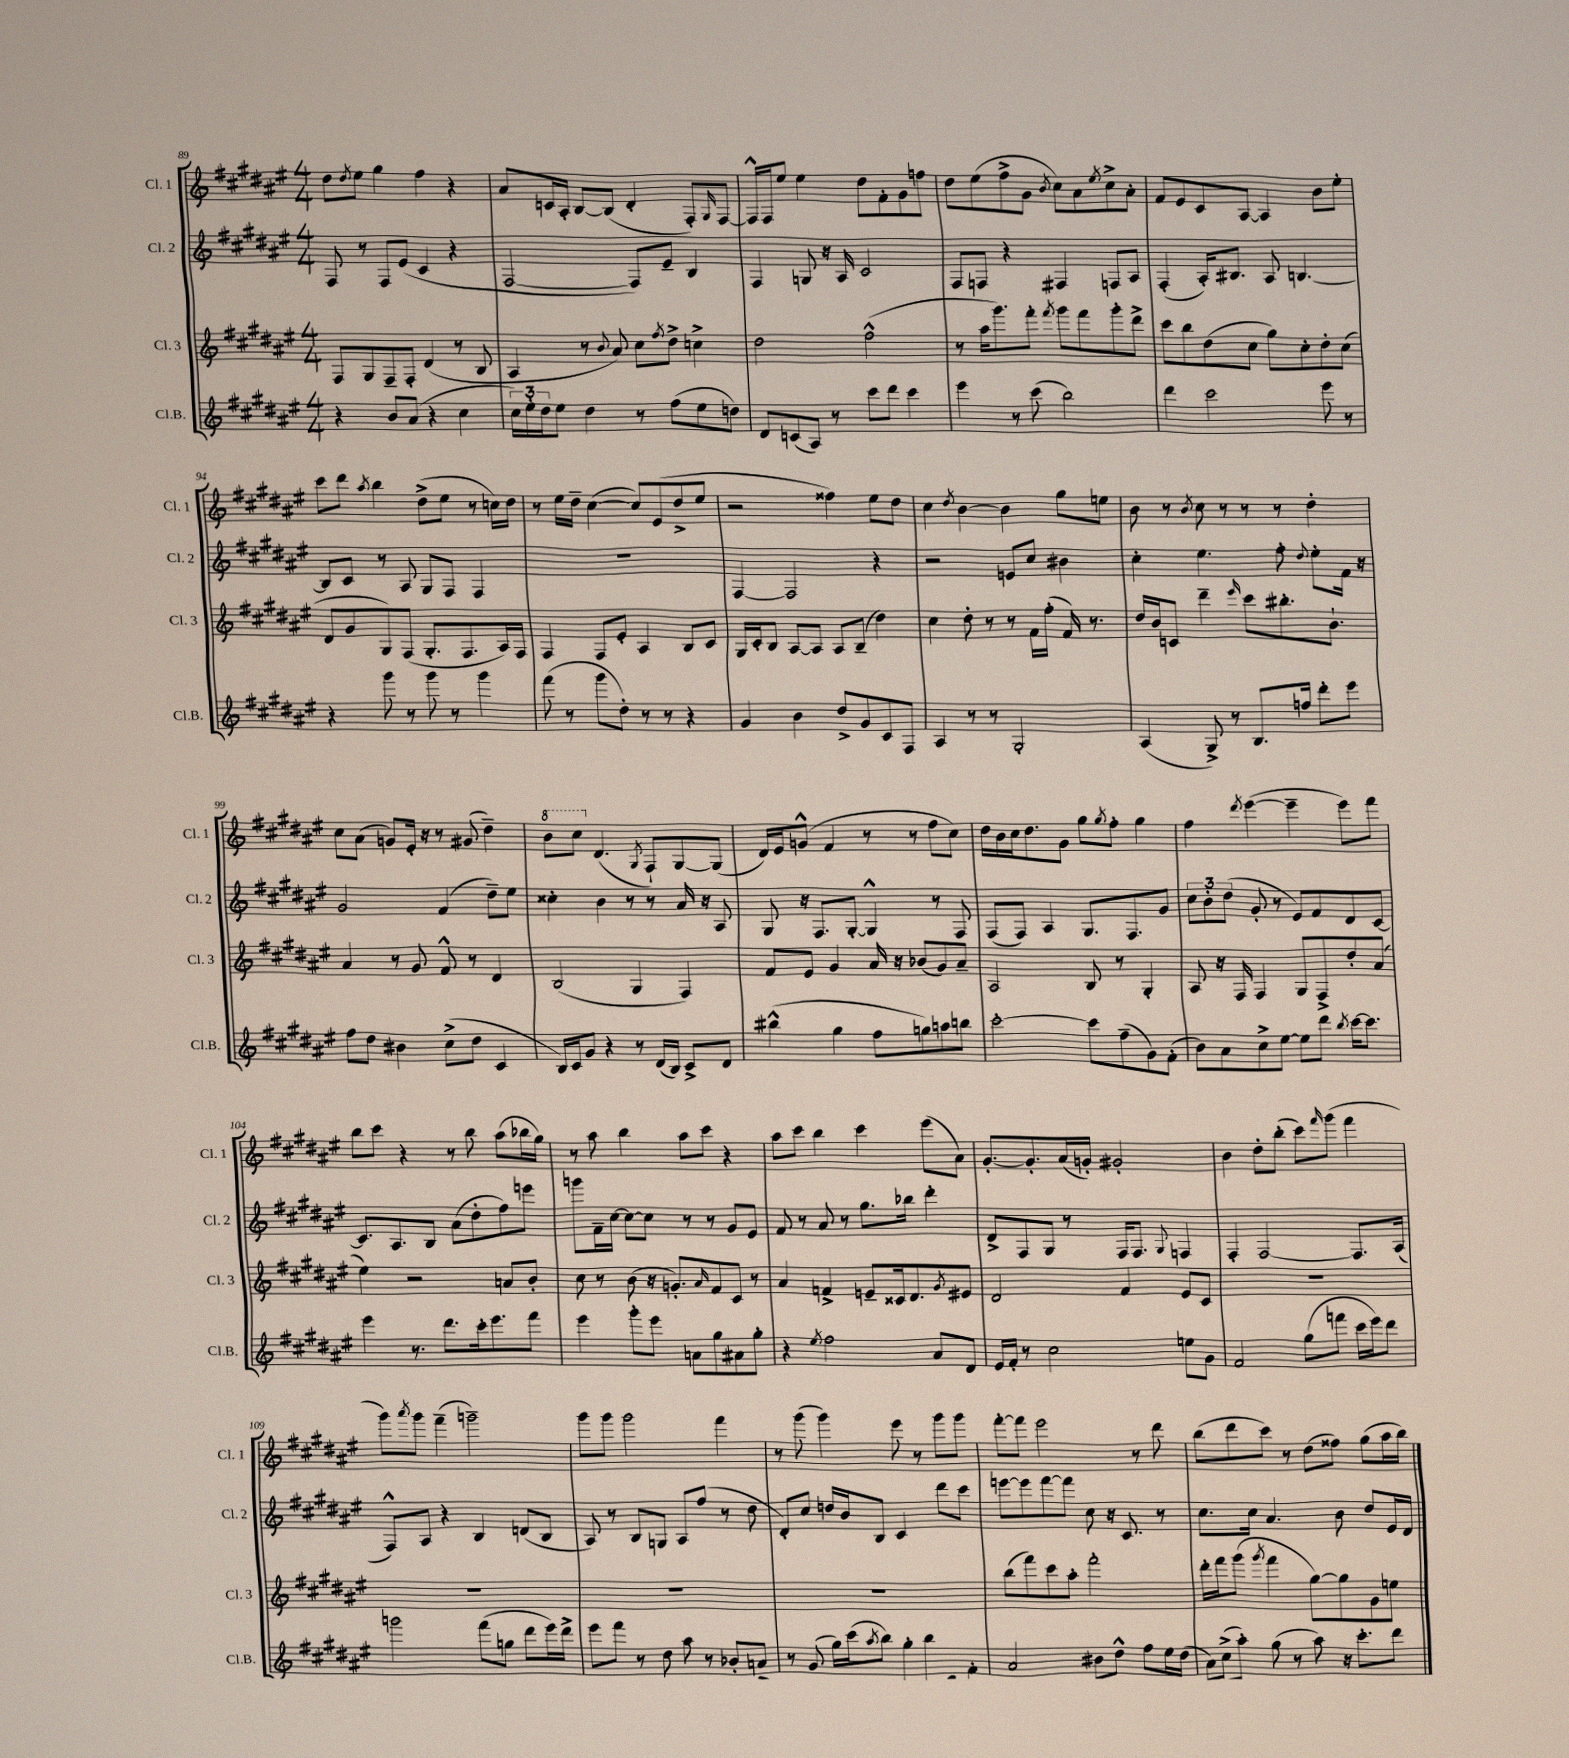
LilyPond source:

<<
\new StaffGroup <<
\new Staff = "s0" \with { instrumentName = "Cl. 1" shortInstrumentName = "Cl. 1" } {
    \clef treble \key fis \major \numericTimeSignature \time 4/4
    dis''8 \acciaccatura { dis''8 } eis''8 gis''4 fis''4 r4 |
    ais'8 c'16 ais16-. b8~ b8( dis'4-. fis8-.) \grace { gis16 } fis8~ |
    fis16-^ fis16 eis''8 eis''4 dis''8 fis'8-. gis'8 f''8 |
    dis''8 eis''8( fis''8-> gis'8 \acciaccatura { b'8 } cis''8) ais'8 \acciaccatura { eis''8 } cis''8-> ais'8-. |
    fis'8 eis'8 cis'8 ais8~ ais4 b'8 eis''8-. |
    cis'''8 dis'''8 \acciaccatura { ais''8 } b''4 dis''8->( eis''8 r8 c''16) dis''16 |
    r8 eis''16 dis''16-- cis''4~( cis''8) eis'8( dis''8-> eis''8 |
    r2 fisis''4) eis''8 dis''8 |
    cis''4 \acciaccatura { dis''8 } b'4~ b'4 gis''8 e''8 |
    b'8 r8 \acciaccatura { b'8 } cis''8 r8 r8 r8 dis''4-. |
    cis''8 ais'8( g'8) eis'16-. r16 r8 gis'8( dis''4--) |
    \ottava #1 b''8 cis'''8 \ottava #0 dis'4.( \acciaccatura { gis8 } fis8-!) gis8~ gis8( |
    dis'16) eis'16 g'8-^( fis'4 r8 r8 fis''8 cis''8) |
    dis''16 b'16 cis''16 dis''8. gis'8 gis''8 \acciaccatura { gis''8 } fis''8-. gis''4 |
    fis''4 \acciaccatura { dis'''8 } eis'''4~( eis'''4-- eis'''8) fis'''8 |
    b''8 cis'''8 r4 r8 b''8 ais''8( bes''16 gis''16) |
    r8 ais''8 b''4 ais''8 cis'''8 r4 |
    ais''8 cis'''8 b''4 cis'''4 eis'''8( ais'8) |
    gis'8.~-. gis'8.-. ais'16( g'16-.) gis'2-. |
    b'4 dis''8-. b''8-.( cis'''8) \grace { fis'''16 } gis'''8( fis'''4 |
    gis'''8) \acciaccatura { ais'''8 } gis'''8 fis'''4--( g'''2--) |
    gis'''8 gis'''8 gis'''2 fis'''4 |
    r8 gis'''8( gis'''4) eis'''8 r8 gis'''8 gis'''8 |
    fis'''8~-. fis'''8 eis'''2 r8 dis'''8 |
    b''8( dis'''8 cis'''8) r8 dis''8( fisis''8) gis''8( ais''16 b''16) \bar "|." |
}
\new Staff = "s1" \with { instrumentName = "Cl. 2" shortInstrumentName = "Cl. 2" } {
    \clef treble \key fis \major \numericTimeSignature \time 4/4
    fis8 r8 fis8 eis'8( cis'4 r4 |
    fis2~ fis8) eis'8-- b4 |
    fis4 g8 r16 ais16 cis'2 |
    fis8 f8 r4 fis4 f8 ais8 |
    fis4-.( ais16-.) bis8. ais8 b4.~ |
    b8 cis'8 r8 ais8 gis8 fis8 fis4 |
    R1 |
    fis4~ fis2 r4 |
    r2 e'8 cis''8 bis'4 |
    cis''4-. eis''4. fis''8-. \appoggiatura { dis''8 } eis''8-. fis'16 r16 |
    gis'2 fis'4( dis''8--) eis''8 |
    cisis''4-. b'4 r8 r8 ais'16 r16 ais8 |
    gis8 r16 fis8. gis8~-. gis4-^ r8 fis8 |
    fis8( fis8) ais4 gis8. fis8. gis'8 |
    \tuplet 3/2 { cis''8 b'8-. dis''8( } gis'8-. r8 eis'8) fis'8 dis'8 cis'8~ |
    cis'8. ais8. b8 ais'8( dis''8-. fis''8) e'''8 |
    g'''8 fis'16-- cis''16~ cis''8~ cis''8 r8 r8 gis'8 eis'8 |
    fis'8 r8 ais'8 r8 gis''8. bes''16 dis'''4-. |
    dis'8-> fis8 gis8 r8 fis16 fis8. \appoggiatura { gis8 } f4 |
    fis4-. fis2~ fis8. ais16( |
    fis8-^) ais8 r4 b4 d'8( b8 |
    ais8) r8 b8 g8 ais8 fis''8( r8 dis''8 |
    dis'8-.) cis''8 d''16 b'16 b8 cis'4 dis'''8 cis'''8 |
    e'''8~ e'''8 fis'''8~ fis'''8 cis''8 r16 cis'8. r8 |
    cis''8. cis''16 ais'4. b'8 dis''8 eis'16 dis'16 \bar "|." |
}
\new Staff = "s2" \with { instrumentName = "Cl. 3" shortInstrumentName = "Cl. 3" } {
    \clef treble \key fis \major \numericTimeSignature \time 4/4
    fis8 gis8 fis8-- fis8-. dis'4( r8 b8 |
    ais4 r8 \appoggiatura { b'8 } ais'8) cis''8 \acciaccatura { fis''8 } dis''8-> c''4-> |
    dis''2 fis''2-^( |
    r8 ais''16 gis'''8.) fis'''8-. \acciaccatura { fis'''8 } gis'''8 fis'''8 gis'''8-. dis'''8-> |
    cis'''8 b''8 dis''8( cis''8 gis''8) cis''8-. dis''8-. cis''8( |
    dis'8 gis'8 gis8) fis8( gis8.-. fis8. ais16) fis16 |
    fis4 fis8 eis'8-. ais4 b8 cis'8 |
    gis16 cis'16-. b8 ais8~ ais8 ais8 b8--( dis''4) |
    cis''4 dis''8-. r8 r8 fis'16 fis''16-.( fis'16) r8. |
    dis''16 b'16 c'8 dis'''4-- \grace { eis'''16 } cis'''8 bis''8.-. b'8.-! |
    ais'4 r8 gis'8 fis'8-^ r8 dis'4 |
    b2( gis4 fis4) |
    fis'8 eis'8 gis'4 ais'16 r16 bes'8( gis'8) ais'8-- |
    ais2 b8 r8 gis4-. |
    ais8 r16 fis16 fis4 gis8 fis8-> dis''8-. ais'8( |
    eis''4) r2 a'8 b'8-. |
    cis''8 r8 b'8( r16 g'8.-.) \grace { ais'16 } fis'8 cis'8 r8 |
    ais'4 f'4-> e'8-- cisis'16 dis'8. \acciaccatura { gis'8 } eis'8 |
    dis'2 fis'4 eis'8 cis'8 |
    R1 |
    R1 |
    R1 |
    R1 |
    b''8( fis'''8) cis'''8 ais''8-. fis'''2-. |
    dis'''16-. fis'''16 gis'''8( \acciaccatura { gis'''8 } fis'''4 gis''8~) gis''8 gis'8 e''8 \bar "|." |
}
\new Staff = "s3" \with { instrumentName = "Cl.B." shortInstrumentName = "Cl.B." } {
    \clef treble \key fis \major \numericTimeSignature \time 4/4
    r4 b'8 ais'8( r4 cis''4 |
    \tuplet 3/2 { cis''16) eis''16-. dis''16 } eis''8 dis''4 r8 fis''8( eis''8 d''8) |
    dis'8 c'8( ais8) r8 cis'''8 dis'''8 cis'''4 |
    eis'''4 r8 cis'''8( b''2) |
    dis'''4 cis'''2 eis'''8 r8 |
    r4 gis'''8 r8 gis'''8 r8 gis'''4 |
    fis'''8( r8 gis'''8 dis''8-.) r8 r8 r4 |
    gis'4 b'4 dis''8-> gis'8 cis'8 fis8 |
    ais4 r8 r8 gis2-. |
    ais4( gis8->) r8 b8. f''16 dis'''8-. eis'''8 |
    fis''8 dis''8 bis'4 cis''8->( dis''8 cis'4 |
    b16) cis'16 gis'8 r4 r8 dis'16( b16) cis'8-> dis'8 |
    bis''4-^( gis''4 fis''8 g''8) a''8 b''8 |
    cis'''2~-. cis'''8 fis''8--( gis'8) fis'8-.( |
    b'8) ais'8 cis''8-> eis''8~ eis''8 dis'''8 \acciaccatura { b''8 } cis'''16~ cis'''8. |
    eis'''4 r8. dis'''8. cis'''16-. eis'''8. fis'''8 |
    eis'''4 gis'''8-. eis'''8 a'8 gis''8 ais'8 gis''8-. |
    r4 \acciaccatura { eis''8 } fis''2 ais'8 dis'8 |
    eis'16 fis'16-. r8 cis''2 e''8 gis'8 |
    fis'2 gis''8( f'''8 cis'''16 eis'''16) dis'''8 |
    g'''2 fis'''8( g''8 dis'''8 eis'''16) dis'''16-> |
    eis'''8 fis'''8 r8 dis''8 ais''8 r8 bes'8-. a'8-> |
    r8 gis'8( gis''16) cis'''16( \acciaccatura { ais''8 } b''8) gis''8-. b''8 cis'8 fis'8-. |
    ais'2 bis'8 dis''8-^ fis''8 eis''16 dis''16( |
    ais'16) cis''16->( ais''8-.) gis''8( r8 ais''8) r16 cis'''8.-. dis'''8 \bar "|." |
}
>>
>>
\layout { \context { \Score currentBarNumber = #89 } }
